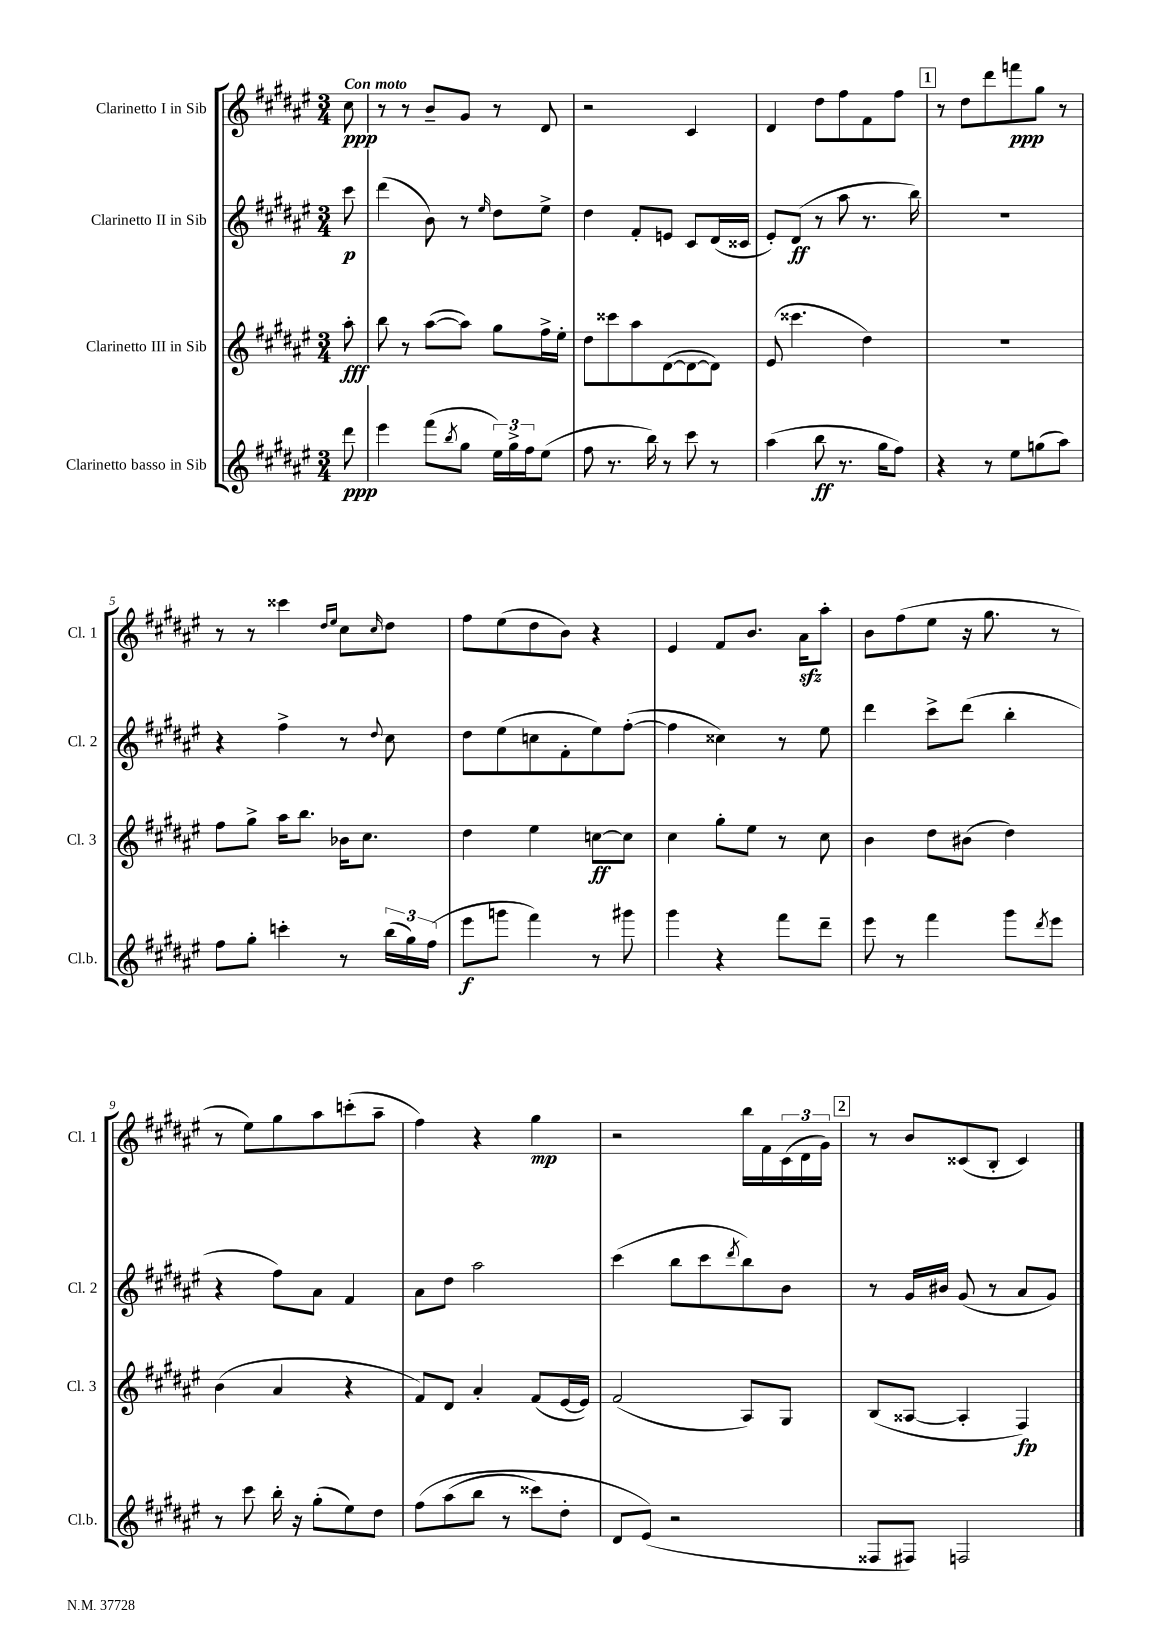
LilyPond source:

<<
\new StaffGroup <<
\new Staff = "s0" \with { instrumentName = "Clarinetto I in Sib" shortInstrumentName = "Cl. 1" } {
    \clef treble \key fis \major \numericTimeSignature \time 3/4 \partial 8 \tempo "Con moto"
    cis''8\ppp |
    r8 r8 b'8-- gis'8 r8 dis'8 |
    r2 cis'4 |
    dis'4 dis''8 fis''8 fis'8 fis''8 |
    \mark \markup { \box "1" } r8 dis''8 dis'''8 f'''8\ppp gis''8 r8 |
    r8 r8 cisis'''4 \grace { dis''16 eis''16 } cis''8 \grace { cis''16 } dis''8 |
    fis''8 eis''8( dis''8 b'8) r4 |
    eis'4 fis'8 b'8. ais'16\sfz ais''8-. |
    b'8 fis''8( eis''8 r16 gis''8. r8 |
    r8 eis''8) gis''8 ais''8 c'''8-.( ais''8-- |
    fis''4) r4 gis''4\mp |
    r2 b''16 fis'16 \tuplet 3/2 { cis'16( dis'16 gis'16) } |
    \mark \markup { \box "2" } r8 b'8 cisis'8( b8-. cisis'4) \bar "|." |
}
\new Staff = "s1" \with { instrumentName = "Clarinetto II in Sib" shortInstrumentName = "Cl. 2" } {
    \clef treble \key fis \major \numericTimeSignature \time 3/4 \partial 8
    cis'''8\p |
    dis'''4( b'8) r8 \grace { eis''16 } dis''8 eis''8-> |
    dis''4 fis'8-. e'8 cis'8 dis'16( cisis'16 |
    eis'8-.) dis'8\ff( r8 ais''8 r8. b''16) |
    \mark \markup { \box "1" } R2. |
    r4 fis''4-> r8 \appoggiatura { dis''8 } cis''8 |
    dis''8 eis''8( c''8 fis'8-. eis''8) fis''8~-.( |
    fis''4 cisis''4) r8 eis''8 |
    dis'''4 cis'''8-> dis'''8( b''4-. |
    r4 fis''8) ais'8 fis'4 |
    ais'8 dis''8 ais''2 |
    cis'''4( b''8 cis'''8 \acciaccatura { dis'''8 } b''8) b'8 |
    \mark \markup { \box "2" } r8 gis'16 bis'16 gis'8( r8 ais'8 gis'8) \bar "|." |
}
\new Staff = "s2" \with { instrumentName = "Clarinetto III in Sib" shortInstrumentName = "Cl. 3" } {
    \clef treble \key fis \major \numericTimeSignature \time 3/4 \partial 8
    ais''8-.\fff |
    b''8 r8 ais''8~( ais''8) gis''8 fis''16-> eis''16-. |
    dis''8 cisis'''8 ais''8 dis'8~( dis'8~ dis'8) |
    eis'8( cisis'''4. dis''4) |
    \mark \markup { \box "1" } R2. |
    fis''8 gis''8-> ais''16 b''8. bes'16 cis''8. |
    dis''4 eis''4 c''8~\ff c''8 |
    cis''4 gis''8-. eis''8 r8 cis''8 |
    b'4 dis''8 bis'8( dis''4) |
    b'4( ais'4 r4 |
    fis'8) dis'8 ais'4-. fis'8( eis'16~ eis'16) |
    fis'2( ais8) gis8 |
    \mark \markup { \box "2" } b8( aisis8~ aisis4-. fis4\fp) \bar "|." |
}
\new Staff = "s3" \with { instrumentName = "Clarinetto basso in Sib" shortInstrumentName = "Cl.b." } {
    \clef treble \key fis \major \numericTimeSignature \time 3/4 \partial 8
    dis'''8\ppp |
    eis'''4 fis'''8( \acciaccatura { b''8 } gis''8 \tuplet 3/2 { eis''16) gis''16-> fis''16 } eis''8( |
    fis''8 r8. b''16) r8 cis'''8 r8 |
    ais''4( b''8\ff r8. gis''16 fis''8) |
    \mark \markup { \box "1" } r4 r8 eis''8 g''8( ais''8) |
    fis''8 gis''8-. c'''4-. r8 \tuplet 3/2 { b''16( gis''16) fis''16( } |
    eis'''8\f g'''8 fis'''4) r8 gis'''8 |
    gis'''4 r4 fis'''8 dis'''8-- |
    eis'''8 r8 fis'''4 gis'''8 \acciaccatura { dis'''8 } eis'''8 |
    r8 cis'''8 b''16-. r16 gis''8-.( eis''8) dis''8 |
    fis''8\( ais''8( b''8 r8 cisis'''8) dis''8-. |
    dis'8 eis'8(\) r2 |
    \mark \markup { \box "2" } fisis8 fis8) f2 \bar "|." |
}
>>
>>
